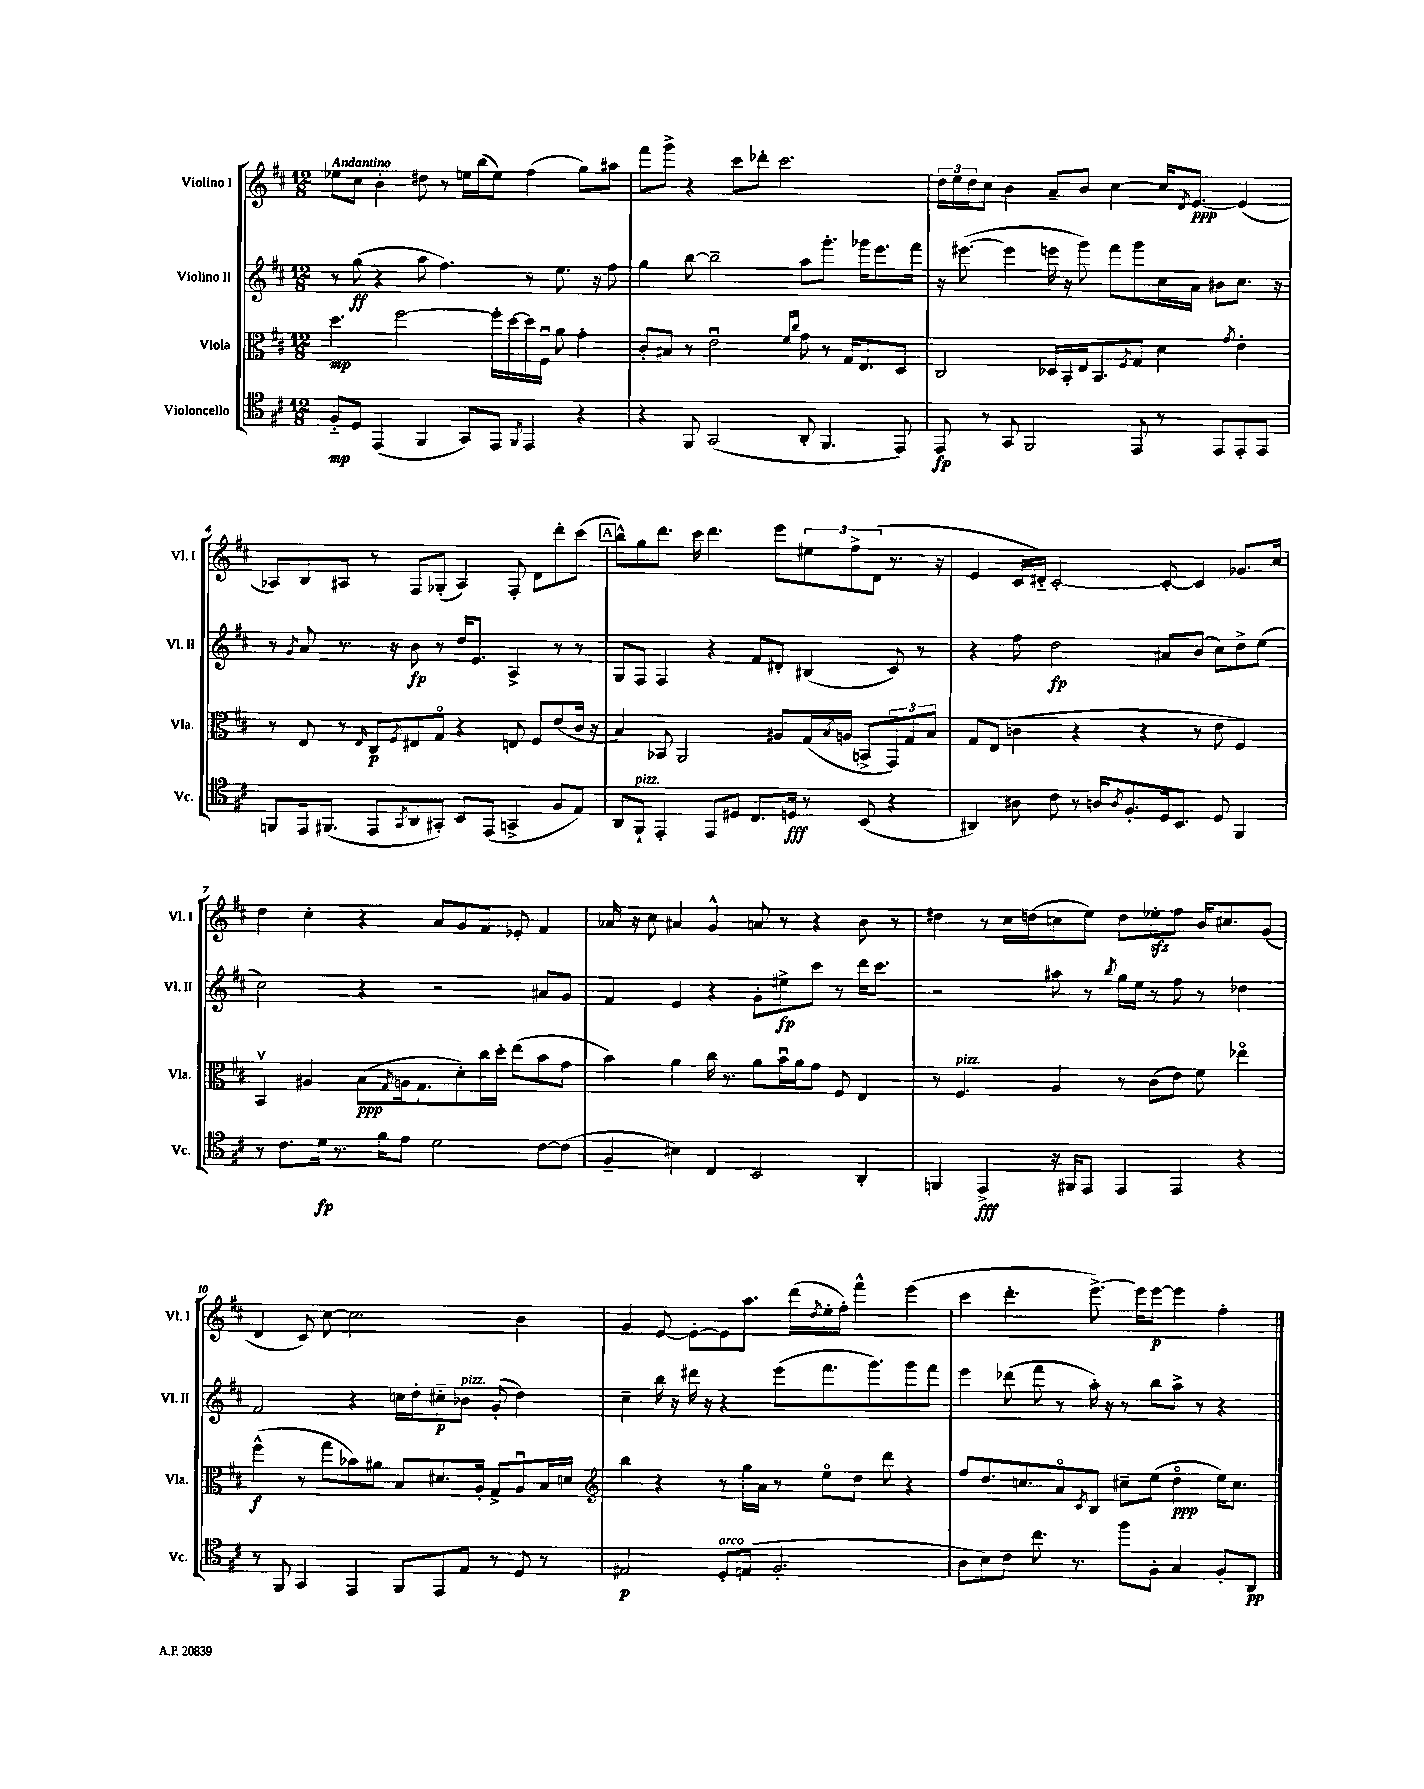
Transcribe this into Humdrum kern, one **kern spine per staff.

**kern	**dynam	**kern	**dynam	**kern	**dynam	**kern	**dynam
*part4	*part4	*part3	*part3	*part2	*part2	*part1	*part1
*staff4	*staff4	*staff3	*staff3	*staff2	*staff2	*staff1	*staff1
*I"Violoncello	*	*I"Viola	*	*I"Violino II	*	*I"Violino I	*
*I'Vc.	*	*I'Vla.	*	*I'Vl. II	*	*I'Vl. I	*
*clefC4	*	*clefC3	*	*clefG2	*	*clefG2	*
*k[f#c#]	*	*k[f#c#]	*	*k[f#c#]	*	*k[f#c#]	*
*M12/8	*	*M12/8	*	*M12/8	*	*M12/8	*
=1	=1	=1	=1	=1	=1	=1	=1
!	!	!	!	!	!	!LO:TX:a:B:t=Andantino	!
8F#/L	mp	4.dd\	mp	8r	.	8ee-X\L	.
8D/J	.	.	.	(8gg\	ff	8cc#\J	.
(4EE/	.	.	.	4r	.	4b'\	.
.	.	[2ff#\	.	.	.	.	.
4FF#/	.	.	.	8aa\	.	8dd#X\	.
.	.	.	.	4.ff#\)	.	8r	.
8GG/L)	.	.	.	.	.	16een\LL	.
.	.	.	.	.	.	(16bb\J	.
8EE/J	.	16ff#'\LL]	.	.	.	8ee\J)	.
.	.	[16dd\	.	.	.	.	.
8qFF#/	.	.	.	.	.	.	.
4EE/	.	16dd\]	.	8r	.	(4ff#\	.
.	.	16F#u\JJ	.	.	.	.	.
.	.	8a\	.	8.ee\	.	.	.
4r	.	4g'\	.	.	.	8gg\L)	.
.	.	.	.	16r	.	.	.
.	.	.	.	8ff#\	.	8aa#X\J	.
=2	=2	=2	=2	=2	=2	=2	=2
4r	.	8c#'/L	.	4gg\	.	8fff#\L	.
.	.	8B#X/J	.	.	.	8ggg^\J	.
8FF#/	.	8r	.	[8bb\	.	4r	.
(2GG/	.	2eu\	.	2bb~\]	.	.	.
.	.	.	.	.	.	8ccc#\L	.
.	.	.	.	.	.	8ddd-X'\J	.
.	.	.	.	.	.	2.ccc#\	.
.	.	16qqf#/LL	.	.	.	.	.
.	.	16qqcc#/JJ	.	.	.	.	.
8AA'/	.	8g\	.	8aa\L	.	.	.
4.FF#/	.	8r	.	8.ggg'\J	.	.	.
.	.	16G/KL	.	.	.	.	.
.	.	8.E/	.	16ggg-X\KL	.	.	.
.	.	.	.	8.eee\	.	.	.
8EE/)	.	8D/J	.	.	.	.	.
.	.	.	.	16fff#\Jk	.	.	.
=3	=3	=3	=3	=3	=3	=3	=3
8EE/	fp	2C#/	.	16r	.	24dd\LL	.
.	.	.	.	.	.	24ee\	.
.	.	.	.	([8.eee#X\	.	.	.
.	.	.	.	.	.	24dd\J	.
8r	.	.	.	.	.	8cc#\J	.
8GG/	.	.	.	4eee#\]	.	4b\	.
2FF#/	.	.	.	.	.	.	.
.	.	16D-X/LL	.	16eeen\	.	8a~/L	.
.	.	16BB'/	.	16r	.	.	.
.	.	16E/J	.	8ggg\)	.	8b/J	.
.	.	8.BB/	.	.	.	.	.
.	.	.	.	8fff#\L	.	[4cc#\	.
.	.	8qF#/	.	.	.	.	.
8EE/	.	8G/J	.	8ggg\	.	.	.
8r	.	4d\	.	16cc#\L	.	16cc#/KL]	.
.	.	.	.	.	.	8qd/	.
.	.	.	.	16a\JJ	.	[8.e/J	ppp
8EE/L	.	.	.	8b#X\L	.	.	.
.	.	8qg/	.	.	.	.	.
8EE'/	.	4e'\	.	8.cc#\J	.	(4e/]	.
8EE/J	.	.	.	.	.	.	.
.	.	.	.	16r	.	.	.
!!LO:LB:g=z
=4	=4	=4	=4	=4	=4	=4	=4
8FFn/L	.	8r	.	8r	.	8A-X/L)	.
.	.	.	.	8qg/	.	.	.
16EE/k	.	8E/	.	8a/	.	8B/	.
(8.FF#X/J	.	.	.	.	.	.	.
.	.	8r	.	8.r	.	8A#X/J	.
.	.	16qqE/	.	.	.	.	.
8EE/L	.	8C#/L	p	.	.	8r	.
.	.	.	.	16r	.	.	.
8qGG/	.	8qF#/	.	.	.	.	.
8AA/	.	8E#X/	.	8b\	fp	8F#/L	.
8GG#X'/J)	.	8G/J	.	8r	.	(8G-X'/J	.
8BB/L	.	4r	.	16dd/KL	.	4A#/)	.
.	.	.	.	8.e/J	.	.	.
(8EE/J	.	.	.	.	.	.	.
4GGn^/	.	8En/	.	4A^/	.	8F#'/	.
.	.	8F#/L	.	.	.	8d\L	.
8F#/L	.	(8e/	.	8r	.	8ddd'\	.
8E/J)	.	16c#/Jk	.	8r	.	(8ccc#\J	.
.	.	16r	.	.	.	.	.
!!LO:REH:place=s1:t=A
=5	=5	=5	=5	=5	=5	=5	=5
8AA/L	.	4B/)	.	8G/L	.	8bb^^\L)	.
!LO:TX:a:i:t=pizz.	!	!	!	!	!	!	!
8FF#`/J	.	.	.	8F#/J	.	8gg\	.
4EE'/	.	8BB-X/	.	4F#/	.	8.ddd\J	.
.	.	2AA/	.	.	.	.	.
.	.	.	.	.	.	16ccc#\	.
8EE/L	.	.	.	4r	.	4.ddd\	.
8D#X/J	.	.	.	.	.	.	.
8.C#/L	.	.	.	8f#/L	.	.	.
.	.	8A#X/L	.	8d#X'/J	.	8eee\L	.
16Dn/Jk	fff	.	.	.	.	.	.
8r	.	(16G/L	.	(4B#X/	.	12ee#X\	.
.	.	8qB/	.	.	.	.	.
.	.	16An/JJ	.	.	.	.	.
.	.	.	.	.	.	12ff#^\	.
(8BB/	.	8BBn^/L	.	.	.	.	.
.	.	.	.	.	.	(12d\J	.
4r	.	12GG/)	.	8c#/)	.	8.r	.
.	.	12G/	.	.	.	.	.
.	.	.	.	8r	.	.	.
.	.	12B/J	.	.	.	.	.
.	.	.	.	.	.	16r	.
=6	=6	=6	=6	=6	=6	=6	=6
4AA#X/)	.	8G/L	.	4r	.	4e/	.
.	.	(8E/J	.	.	.	.	.
8A#X\	.	4cn\	.	8ff#\	.	16c#/LL	.
.	.	.	.	.	.	16d#X/JJ)	.
8c#\	.	.	.	2dd\	fp	[2c#'/	.
8r	.	4r	.	.	.	.	.
16An/KL	.	.	.	.	.	.	.
8qA/	.	.	.	.	.	.	.
8.F#'/	.	.	.	.	.	.	.
.	.	4r	.	.	.	.	.
16D/k	.	.	.	8a#X/L	.	8c#'/_	.
8.BB/J	.	.	.	.	.	.	.
.	.	8r	.	(8b/J	.	4c#/]	.
8D/	.	8e\	.	8cc#\L)	.	.	.
4FF#/	.	4F#/)	.	8dd^\	.	8.g-X/L	.
.	.	.	.	(8ee\J	.	.	.
.	.	.	.	.	.	16cc#/Jk	.
!!LO:LB:g=z
=7	=7	=7	=7	=7	=7	=7	=7
8r	.	4BBv/	.	2cc#\)	.	4dd\	.
8.c#\L	.	.	.	.	.	.	.
.	.	4A#X/	.	.	.	4cc#'\	.
16d\Jk	fp	.	.	.	.	.	.
8.r	.	.	.	.	.	.	.
.	.	(8B\L	ppp	4r	.	4r	.
16f#\KL	.	.	.	.	.	.	.
.	.	8qG/	.	.	.	.	.
8e\J	.	16An\k	.	.	.	.	.
.	.	8.G\	.	.	.	.	.
2d\	.	.	.	2r	.	8a/L	.
.	.	8d'\)	.	.	.	8g/	.
.	.	16cc#\L	.	.	.	8f#/J	.
.	.	16dd'\JJ	.	.	.	.	.
.	.	(8ee\L	.	.	.	8e-X'/	.
[8c#\L	.	8b\	.	8a#X/L	.	4f#/	.
(8c#\J]	.	8g\J	.	8g/J	.	.	.
=8	=8	=8	=8	=8	=8	=8	=8
4F#~/	.	4b\)	.	4f#/	.	16a-X/	.
.	.	.	.	.	.	16r	.
.	.	.	.	.	.	8cc#\	.
4B#X\)	.	4a\	.	4e/	.	4a#X/	.
4C#/	.	16cc#\	.	4r	.	4g^^/	.
.	.	8.r	.	.	.	.	.
2BB/	.	8a\L	.	8g'\L	.	8an/	.
.	.	16bu\L	.	8ee#X^\	fp	8r	.
.	.	16a\J	.	.	.	.	.
.	.	8g\J	.	8ccc#\J	.	4r	.
.	.	8F#/	.	8r	.	.	.
4AA'/	.	4E/	.	16ddd\KL	.	8b\	.
.	.	.	.	8.ccc#\J	.	.	.
.	.	.	.	.	.	8r	.
=9	=9	=9	=9	=9	=9	=9	=9
4FFn/	.	8r	.	2r	.	4dd#X\	.
!	!	!LO:TX:a:i:t=pizz.	!	!	!	!	!
.	.	4.F#/	.	.	.	.	.
4EE^/	fff	.	.	.	.	8r	.
.	.	.	.	.	.	16cc#\LL	.
.	.	.	.	.	.	(16ddn\J	.
16r	.	4A/	.	8aa#X\	.	8ccn\	.
16FF#X/KL	.	.	.	.	.	.	.
8EE/J	.	.	.	8r	.	8ee\J)	.
.	.	.	.	8qbb/	.	.	.
4EE/	.	8r	.	16gg\LL	.	8dd\L	.
.	.	.	.	16ee\JJ	.	.	.
.	.	(8c#\L	.	8r	.	8ee-Xzz'\	.
4EE/	.	8e\J)	.	8ff#\	.	8ff#\J	.
.	.	8f#\	.	8r	.	16b/KL	.
.	.	.	.	.	.	8.cc#X/	.
4r	.	4ee-X\	.	4dd-X\	.	.	.
.	.	.	.	.	.	(8g/J	.
!!LO:LB:g=z
=10	=10	=10	=10	=10	=10	=10	=10
8r	.	(4ff#^^\	f	2f#/	.	4d/	.
8FF#/	.	.	.	.	.	.	.
4GG/	.	8r	.	.	.	8c#/)	.
.	.	8gg\L	.	.	.	[8cc#\	.
4EE/	.	8b-X\)	.	4r	.	2.cc#\]	.
.	.	8a#X\J	.	.	.	.	.
8FF#/L	.	8B/L	.	16ccn\LL	.	.	.
.	.	.	.	16dd'\J	.	.	.
8EE/	.	8.d#X/	.	8cc#X\	p	.	.
!	!	!	!	!LO:TX:a:i:t=pizz.	!	!	!
8E/J	.	.	.	8b-X\J	.	.	.
.	.	16A'/Jk	.	.	.	.	.
8r	.	8G^/L	.	(8g'/	.	.	.
8D/	.	8Au/	.	4dd\)	.	4b\	.
8r	.	16B/L	.	.	.	.	.
.	.	16dn/JJ	.	.	.	.	.
=11	=11	=11	=11	=11	=11	=11	=11
*	*	*clefG2	*	*	*	*	*
2E#X/	p	4bb\	.	4cc#~\	.	4g/	.
.	.	4r	.	16bb\	.	[8e/	.
.	.	.	.	16r	.	.	.
.	.	.	.	16ddd#X\	.	8e'\L_	.
.	.	.	.	16r	.	.	.
!LO:TX:a:i:t=arco	!	!	!	!	!	!	!
8D'/L	.	8r	.	4r	.	8e\]	.
(8En/J	.	16gg\LL	.	.	.	8.aa\J	.
.	.	16a\JJ	.	.	.	.	.
2.F#'/	.	8r	.	(8eee\L	.	.	.
.	.	.	.	.	.	(16ddd\LL	.
.	.	.	.	.	.	8qdd/	.
.	.	8ee\L	.	8.fff#\	.	16ee'\	.
.	.	.	.	.	.	16ff#'\JJ)	.
.	.	8dd\J	.	.	.	4fff#^^\	.
.	.	.	.	8.ggg\)	.	.	.
.	.	8ddd\	.	.	.	.	.
.	.	4r	.	8ggg\	.	(4eee\	.
.	.	.	.	8fff#\J	.	.	.
=12	=12	=12	=12	=12	=12	=12	=12
8A\L	.	8ff#/L	.	4eee\	.	4ccc#\	.
8B\)	.	8.dd/	.	.	.	.	.
8c#\J	.	.	.	(8ddd-X\	.	4.ddd'\	.
.	.	8.ccn/	.	.	.	.	.
8.cc#\	.	.	.	8fff#\	.	.	.
.	.	8a/	.	8r	.	.	.
8.r	.	.	.	.	.	.	.
.	.	8qc#/	.	.	.	.	.
.	.	8B/J	.	16aa'\)	.	[8.eee^\)	.
.	.	.	.	16r	.	.	.
8ff#\L	.	8cc#X~\L	.	8r	.	.	.
.	.	.	.	.	.	16eee\KL]	.
8F#'\J	.	(8ee\J	.	8bb\L	.	[8eee\J	p
4G/	.	4dd\	ppp	8aa^\J	.	4eee\]	.
.	.	.	.	8r	.	.	.
8F#'/L	.	16ee\KL)	.	4r	.	4ff#'\	.
.	.	8.cc#\J	.	.	.	.	.
8AA/J	pp	.	.	.	.	.	.
==	==	==	==	==	==	==	==
*-	*-	*-	*-	*-	*-	*-	*-
